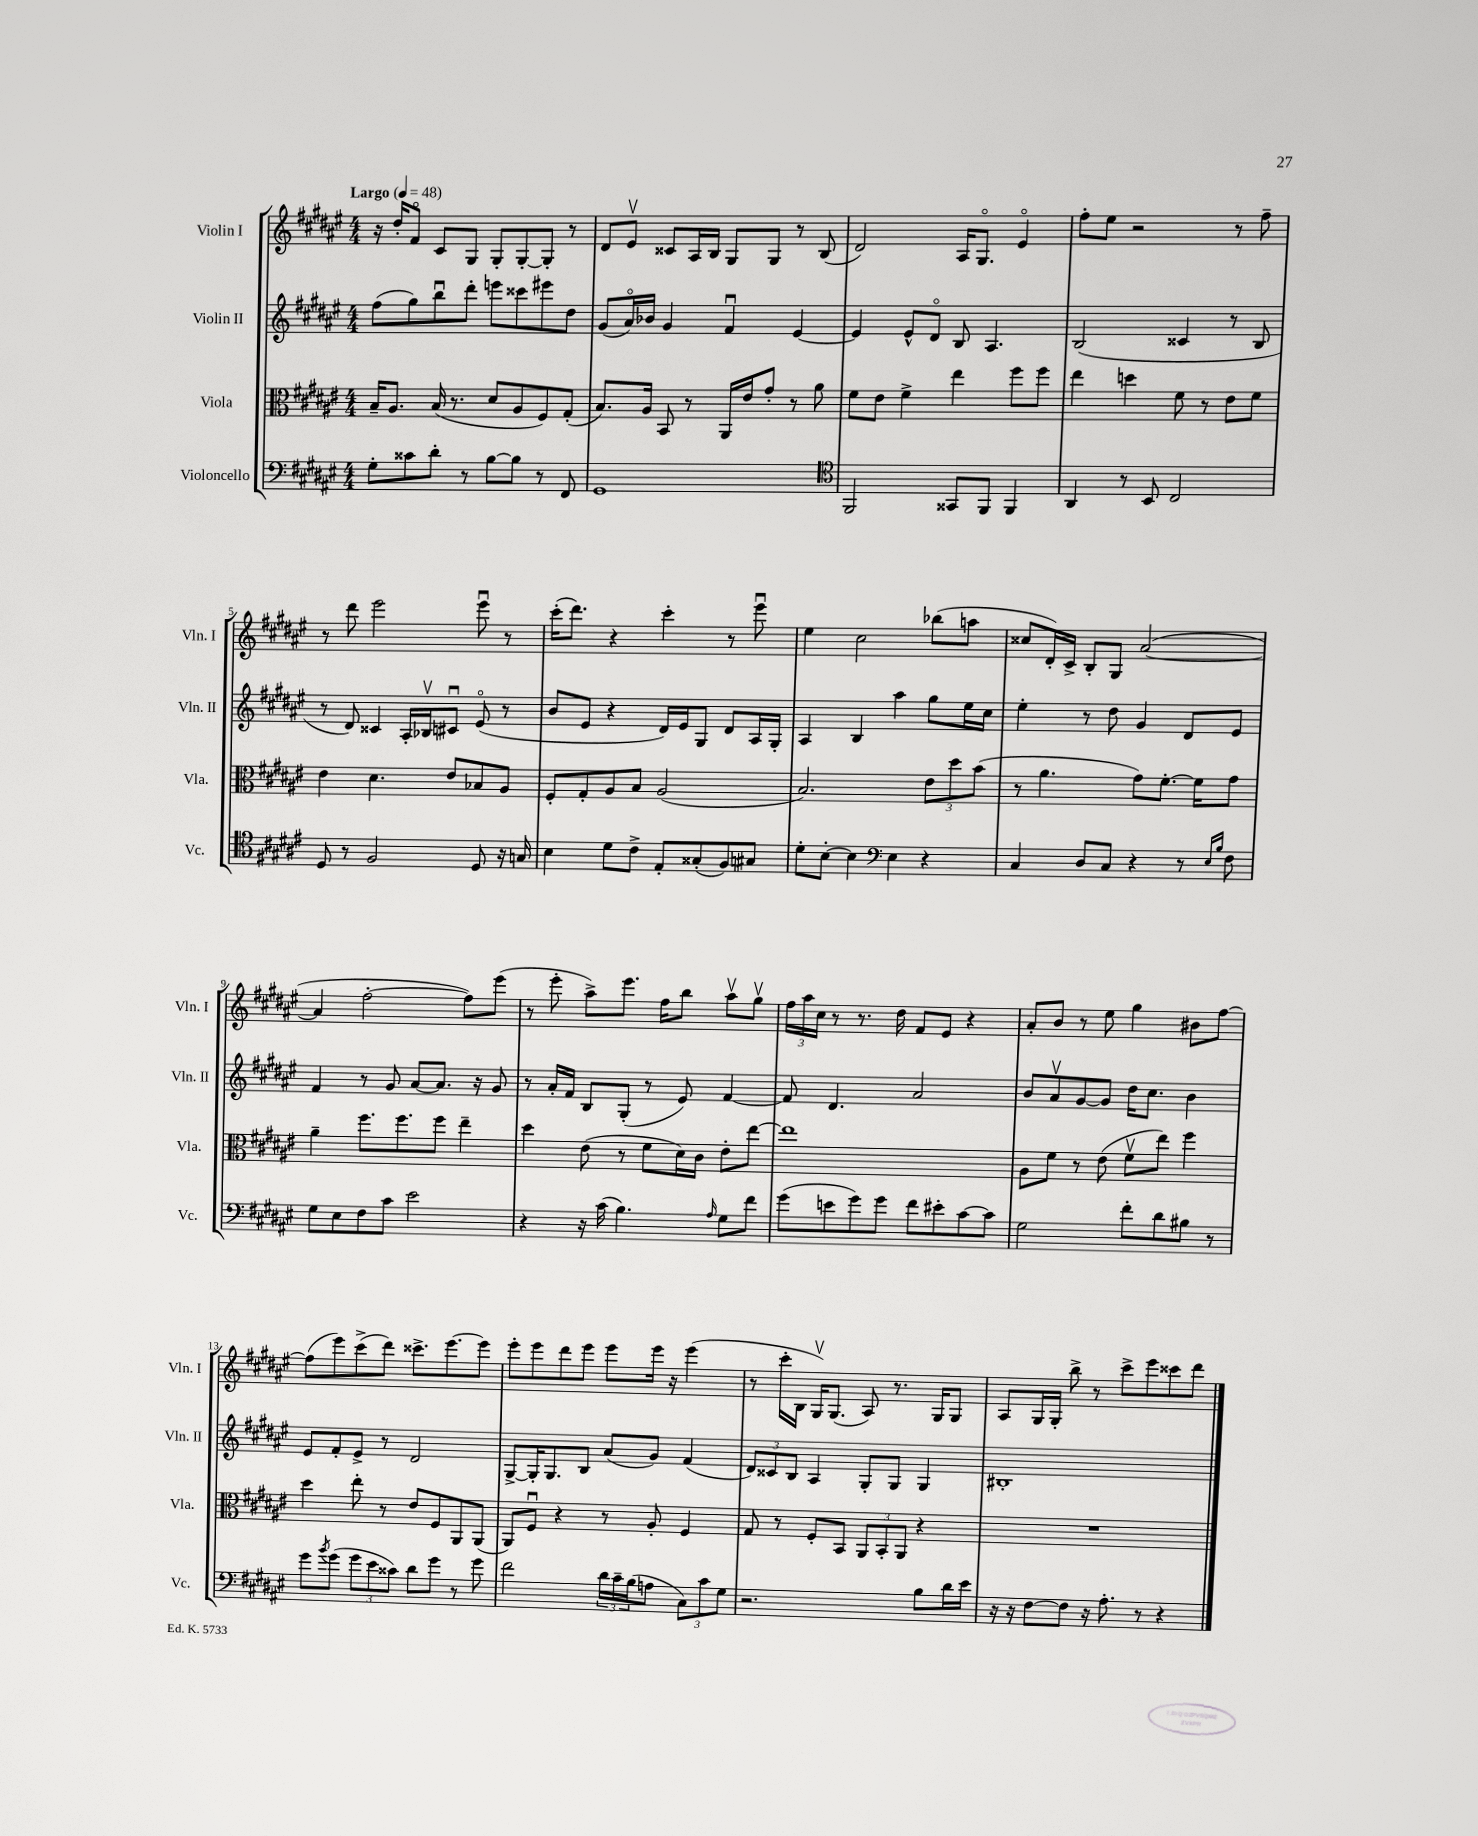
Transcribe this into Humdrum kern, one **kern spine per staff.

**kern	**kern	**kern	**kern
*staff4	*staff3	*staff2	*staff1
*clefF4	*clefC3	*clefG2	*clefG2
*k[f#c#g#d#a#e#]	*k[f#c#g#d#a#e#]	*k[f#c#g#d#a#e#]	*k[f#c#g#d#a#e#]
*M4/4	*M4/4	*M4/4	*M4/4
*MM48	*MM48	*MM48	*MM48
8G#'\L	16B~/LK	(8ff#\L	16r
.	8.A#/J	.	16dd#'/LK
8c##\	.	8gg#\)	8f#o/J
8d#'\J	(16B/	8bbu\	8c#/L
.	8.r	.	.
8r	.	8ddd#'\J	8G#/J
[8B\L	8d#/L	8eee\L	8G#'/L
8B\]J	8A#/	8ccc##\	[8G#'/
8r	8F#/)	8eee#\	8G#'/]J
8FF#/	(8G#'/J	8dd#\J	8r
=	=	=	=
1GG#	8.B/L)	(8g#/L	8d#/L
.	.	16a#o/L)	8e#v/J
.	16A#/Jk	16b-/JJ	.
.	8BB/	4g#/	8c##/L
.	8r	.	16A#/L
.	.	.	16B/JJ
.	16AA#/LL	4f#u/	8G#/L
.	16e#/J	.	.
.	8g#'/J	.	8G#/J
.	8r	[4e#/	8r
.	8a#\	.	(8B/
=	=	=	=
*clefC4	*	*	*
2FF#/	8f#\L	4e#/]	2d#/)
.	8e#\J	.	.
.	4f#^\	8e#^^/L	.
.	.	8d#o/J	.
8GG##/L	4ee#\	8B/	16A#/LK
.	.	.	8.G#o/J
8FF#/J	.	4.A#/	.
4FF#/	8ff#\L	.	4e#o/
.	8ff#\J	.	.
=	=	=	=
4AA#/	4ee#\	(2B/	8ff#'\L
.	.	.	8ee#\J
8r	4dd\	.	2r
8BB/	.	.	.
2C#/	8f#\	4c##/	.
.	8r	.	.
.	8e#\L	8r	8r
.	8f#\J	8B/	8ff#~\
=	=	=	=
8D#/	4e#\	8r	8r
8r	.	8d#/)	8ddd#\
2F#/	4.d#\	4c##/	2eee#\
.	.	16A#'/LL	.
.	.	16B-v/J	.
.	8e#/L	8c#u/J	.
8D#/	8B-/	(8e#o/	8eee#u\
16r	8A#/J	8r	8r
16G/	.	.	.
=	=	=	=
4B\	8F#'/L	8b/L	(16ccc#'\LK
.	.	.	8.ddd#\J)
.	8G#'/	8e#/J	.
8d#\L	8A#/	4r	4r
8c#^\J	8B/J	.	.
8E#'/L	(2A#/	16d#/LL)	4ccc#'\
.	.	16e#/J	.
(8G##'/	.	8G#/J	.
8F#/)	.	8d#/L	8r
8G#/J	.	16A#/L	8eee#u\
.	.	16G#'/JJ	.
=	=	=	=
8d#'\L	2.B/)	4A#/	4ee#\
[8B'\J	.	.	.
4B\]	.	4B/	2cc#\
*clefF4	*	*	*
4E#\	.	4aa#\	.
4r	12e#\L	8gg#\L	(8bb-\L
.	12dd#\	.	.
.	.	16ee#\L	8aa\J
.	(12b\J	.	.
.	.	16cc#\JJ	.
=	=	=	=
4C#/	8r	4ee#'\	8cc##/L
.	4.a#\	.	16d#'/L)
.	.	.	16c#^/JJ
8D#/L	.	8r	8B'/L
8C#/J	.	8dd#\	8G#/J
4r	8g#\L)	4g#/	([2a#/
.	[8.f#'\J	.	.
8r	.	8d#/L	.
.	16f#\]LK	.	.
16qqE#/LL	.	.	.
16qqB/JJ	.	.	.
8F#\	8g#\J	8e#/J	.
=	=	=	=
8G#\L	4a#~\	4f#/	4a#/]
8E#\	.	.	.
8F#\	8.ff#\L	8r	[2ff#'\
8c#\J	.	8g#/	.
.	8.ff#\	.	.
2e#\	.	[8a#/L	.
.	8ff#\J	8.a#/]J	.
.	4ee#~\	.	8ff#\]L)
.	.	16r	.
.	.	8g#/	(8eee#\J
=	=	=	=
4r	4dd#\	8r	8r
.	.	16a#'/LL	8eee#'\
.	.	16f#/JJ	.
16r	(8e#\	8B/L	8aa#^\L)
(16c#\	.	.	.
4.B\)	8r	(8G#'/J	8.eee#\J
.	8f#\L	8r	.
.	.	.	16ff#\LK
.	16d#\L)	8e#/)	8bb\J
.	16c#\JJ	.	.
16qqA#/	.	.	.
8G#\L	8e#'\L	[4f#/	8aa#v\L
8f#\J	[8ee#\J	.	8gg#v\J
=	=	=	=
(8g#\L	1ee#]	8f#/]	24ff#\LL
.	.	.	24aa#\
.	.	.	24cc#\JJ
8e\	.	4.d#/	8r
8g#\)	.	.	8.r
8g#\J	.	.	.
.	.	.	16dd#\
8f#\L	.	2a#/	8f#/L
8e#'\	.	.	8e#/J
[8c#\	.	.	4r
8c#\]J	.	.	.
=	=	=	=
2G#\	8A#\L	8b/L	8a#'/L
.	8f#\J	8a#v/	8b/J
.	8r	[8g#/	8r
.	(8e#\	8g#/]J	8ee#\
8f#'\L	8f#v\L	16dd#\LK	4gg#\
.	.	8.cc#\J	.
8d#\	8ee#\J)	.	.
8B#\J	4ff#\	4b\	8b#\L
8r	.	.	[8ff#\J
=	=	=	=
8g#\L	4dd#\	8e#/L	(8ff#\]L
8qb/	.	.	.
(8g#\J	.	8f#'/	8eee#\)
12g#\L	8ee#'\	8e#^/J	(8ccc#^\
12e#\	.	.	.
.	8r	8r	8ddd#\J)
12c##\J)	.	.	.
8d#\L	8e#/L	2d#/	8.ccc##^\L
8g#\J	8F#/	.	.
.	.	.	[8.eee#\
8r	8AA#/	.	.
8g#\	(8AA#/J	.	8eee#\]J
=	=	=	=
2f#\	8AA#/L)	[8G#^/L	8eee#'\L
.	8F#u/J	16G#'/]K	8eee#\
.	.	8.G#/	.
.	4r	.	8ddd#\
.	.	8B/J	8eee#\J
24d#\LL	8r	(8a#/L	8eee#\L
24c#~\	.	.	.
(24B\J	.	.	.
8A\J	8A#'/	8g#/J)	16eee#\Jk
.	.	.	16r
12C#\L)	4F#/	(4f#/	(4eee#\
12c#\	.	.	.
12G#\J	.	.	.
=	=	=	=
2.r	8G#/	12d#/L)	8r
.	.	12c##/	.
.	8r	.	16ccc#'\LL
.	.	12B/J	.
.	.	.	16B\JJ
.	8F#'/L	4A#/	16G#v/LK)
.	.	.	(8.G#/J
.	8BB/J	.	.
.	12AA#/L	8G#'/L	8A#/)
.	12BB'/	.	.
.	.	8G#/J	8.r
.	12AA#/J	.	.
8B\L	4r	4G#/	.
.	.	.	16G#/LK
16d#\L	.	.	8G#/J
16e#\JJ	.	.	.
=	=	=	=
16r	1r	1B#'	8A#/L
16r	.	.	.
[8F#\L	.	.	16G#/L
.	.	.	16G#'/JJ
8F#\]J	.	.	8bb^\
16r	.	.	8r
8.A#'\	.	.	.
.	.	.	8ccc#^\L
8r	.	.	8eee#\
4r	.	.	8ccc##\
.	.	.	8ddd#\J
==	==	==	==
*-	*-	*-	*-
